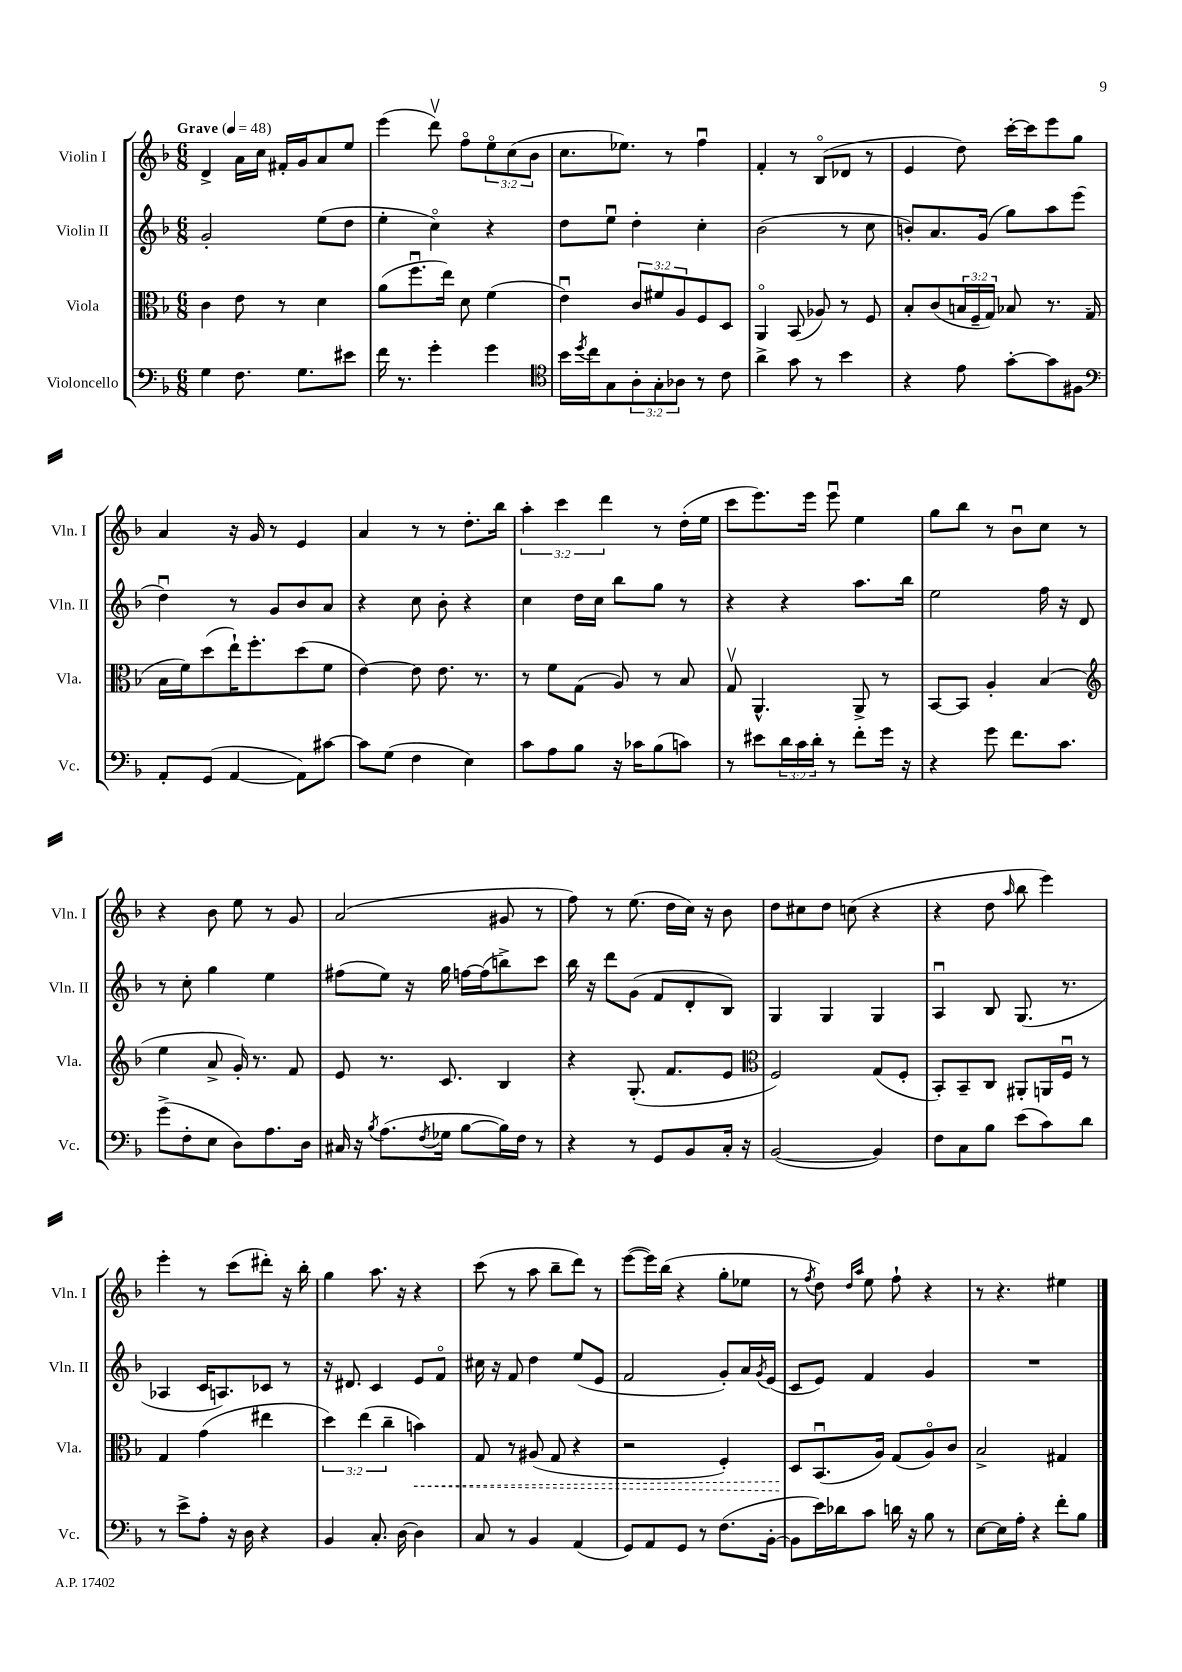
<<
\new StaffGroup <<
\new Staff = "s0" \with { instrumentName = "Violin I" shortInstrumentName = "Vln. I" } {
    \clef treble \key f \major \numericTimeSignature \time 6/8 \override Staff.TupletNumber.text = #tuplet-number::calc-fraction-text \tempo "Grave" 4 = 48
    d'4-> a'16 c''16 fis'16-. g'16 a'8 e''8 |
    e'''4( d'''8\upbow) f''8\flageolet \tuplet 3/2 { e''8\flageolet c''8( bes'8 } |
    c''8. ees''8.) r8 f''4\downbow |
    f'4-. r8 bes8\flageolet( des'8 r8 |
    e'4 d''8) c'''16~-. c'''16 e'''8 g''8 |
    a'4 r16 g'16 r8 e'4 |
    a'4 r8 r8 d''8.-. bes''16 |
    \tuplet 3/2 { a''4-. c'''4 d'''4 } r8 d''16-.( e''16 |
    c'''8 e'''8.) e'''16 e'''8\downbow e''4 |
    g''8 bes''8 r8 bes'8\downbow c''8 r8 |
    r4 bes'8 e''8 r8 g'8 |
    a'2( gis'8 r8 |
    f''8) r8 e''8.( d''16 c''16) r16 bes'8 |
    d''8 cis''8 d''8 c''8( r4 |
    r4 d''8 \grace { a''16 } bes''8 e'''4) |
    e'''4-. r8 c'''8( dis'''8-.) r16 bes''16-. |
    g''4 a''8. r16 r4 |
    c'''8( r8 a''8 bes''8-- d'''8) r8 |
    e'''8~( e'''16) bes''16( r4 g''8-. ees''8 |
    r8 \acciaccatura { f''8 } d''8) \grace { d''16 a''16 } e''8 f''8-! r4 |
    r8 r4. eis''4 \bar "|." |
}
\new Staff = "s1" \with { instrumentName = "Violin II" shortInstrumentName = "Vln. II" } {
    \clef treble \key f \major \numericTimeSignature \time 6/8
    g'2-. e''8( d''8 |
    e''4-. c''4\flageolet) r4 |
    d''8 e''8\downbow d''4-. c''4-. |
    bes'2( r8 c''8 |
    b'8-.) a'8. g'16( g''8) a''8 e'''8( |
    d''4\downbow) r8 g'8 bes'8 a'8 |
    r4 c''8 bes'8-. r4 |
    c''4 d''16 c''16 bes''8 g''8 r8 |
    r4 r4 a''8. bes''16 |
    e''2 f''16 r16 d'8 |
    r8 c''8-. g''4 e''4 |
    fis''8( e''8) r16 g''16 f''16~ f''16( b''8->) c'''8 |
    bes''16 r16 d'''8 g'8( f'8 d'8-. bes8) |
    g4 g4 g4 |
    a4\downbow bes8 g8.( r8. |
    aes4 c'16 a8.) ces'8 r8 |
    r16 dis'8. c'4 e'8 f'8\flageolet |
    cis''16 r16 f'8 d''4 e''8( e'8 |
    f'2 g'8-.) a'16 \acciaccatura { g'8 } e'16( |
    c'8 e'8) f'4 g'4 |
    R2. \bar "|." |
}
\new Staff = "s2" \with { instrumentName = "Viola" shortInstrumentName = "Vla." } {
    \clef alto \key f \major \numericTimeSignature \time 6/8 \override Staff.TupletNumber.text = #tuplet-number::calc-fraction-text
    c'4 e'8 r8 d'4 |
    a'8( f''8.\downbow e''16) d'8 f'4( |
    e'4\downbow) \tuplet 3/2 { c'8 fis'8 a8 } f8 d8 |
    a,4\flageolet bes,8( aes8) r8 f8 |
    bes8-. c'8( \tuplet 3/2 { b16 f16-- g16) } bes8 r8. g16( |
    bes16 f'16) d''8( e''16-!) f''8.-. d''8( f'8 |
    e'4~) e'8 e'8. r8. |
    r8 f'8 g8( a8) r8 bes8 |
    g8\upbow a,4.-^ a,8-> r8 |
    bes,8~ bes,8 a4-. bes4( |
    \clef treble e''4 a'8-> g'16-.) r8. f'8 |
    e'8 r8. c'8. bes4 |
    r4 g8.-.( f'8. e'8 |
    \clef alto f2) g8( f8-. |
    bes,8-.) bes,8-- c8 ais,8-. a,16 f16\downbow r8 |
    g4 g'4( eis''4 |
    \tuplet 3/2 { d''4) e''4( c''4-- } \once \override Hairpin.style = #'dashed-line b'4\<) |
    g8 r8 ais8( g8 r4 |
    r2 f4-.) |
    d8\! bes,8.\downbow( a16) g8( a8\flageolet) c'8 |
    bes2-> gis4 \bar "|." |
}
\new Staff = "s3" \with { instrumentName = "Violoncello" shortInstrumentName = "Vc." } {
    \clef bass \key f \major \numericTimeSignature \time 6/8 \override Staff.TupletNumber.text = #tuplet-number::calc-fraction-text
    g4 f8. g8. eis'8 |
    f'16 r8. g'4-. g'4 |
    \clef tenor bes'16 \acciaccatura { d''8 } c''16 g8 \tuplet 3/2 { a8-. g8-. aes8 } r8 c'8 |
    a'4-> g'8 r8 bes'4 |
    r4 e'8 g'8~-. g'8 fis8 |
    \clef bass a,8-. g,8( a,4~ a,8) cis'8~ |
    cis'8 g8( f4 e4) |
    c'8 a8 bes8 r16 ces'16 bes8( c'8) |
    r8 eis'8 \tuplet 3/2 { d'16 c'16 d'16-. } r8 f'8-. g'16 r16 |
    r4 g'8 f'8. c'8. |
    g'8->( f8-. e8 d8) a8. d16 |
    cis16 r16 \acciaccatura { bes8 } a8.( \acciaccatura { f8 } ges16 bes8~ bes16) f16 r8 |
    r4 r8 g,8 bes,8 c16-. r16 |
    bes,2~( bes,4) |
    f8 c8 bes8 e'8( c'8) d'8 |
    r8 e'8-> a8-. r16 d16 r4 |
    bes,4 c8.-. d16~ d4 |
    c8 r8 bes,4 a,4( |
    g,8) a,8 g,8 r8 f8.( bes,16~-. |
    bes,8 e'16) des'16 c'8 d'16 r16 bes8 r8 |
    e8~ e16 a16-. r4 f'8-. bes8 \bar "|." |
}
>>
>>
\layout { \context { \Score \remove "Bar_number_engraver" } }
